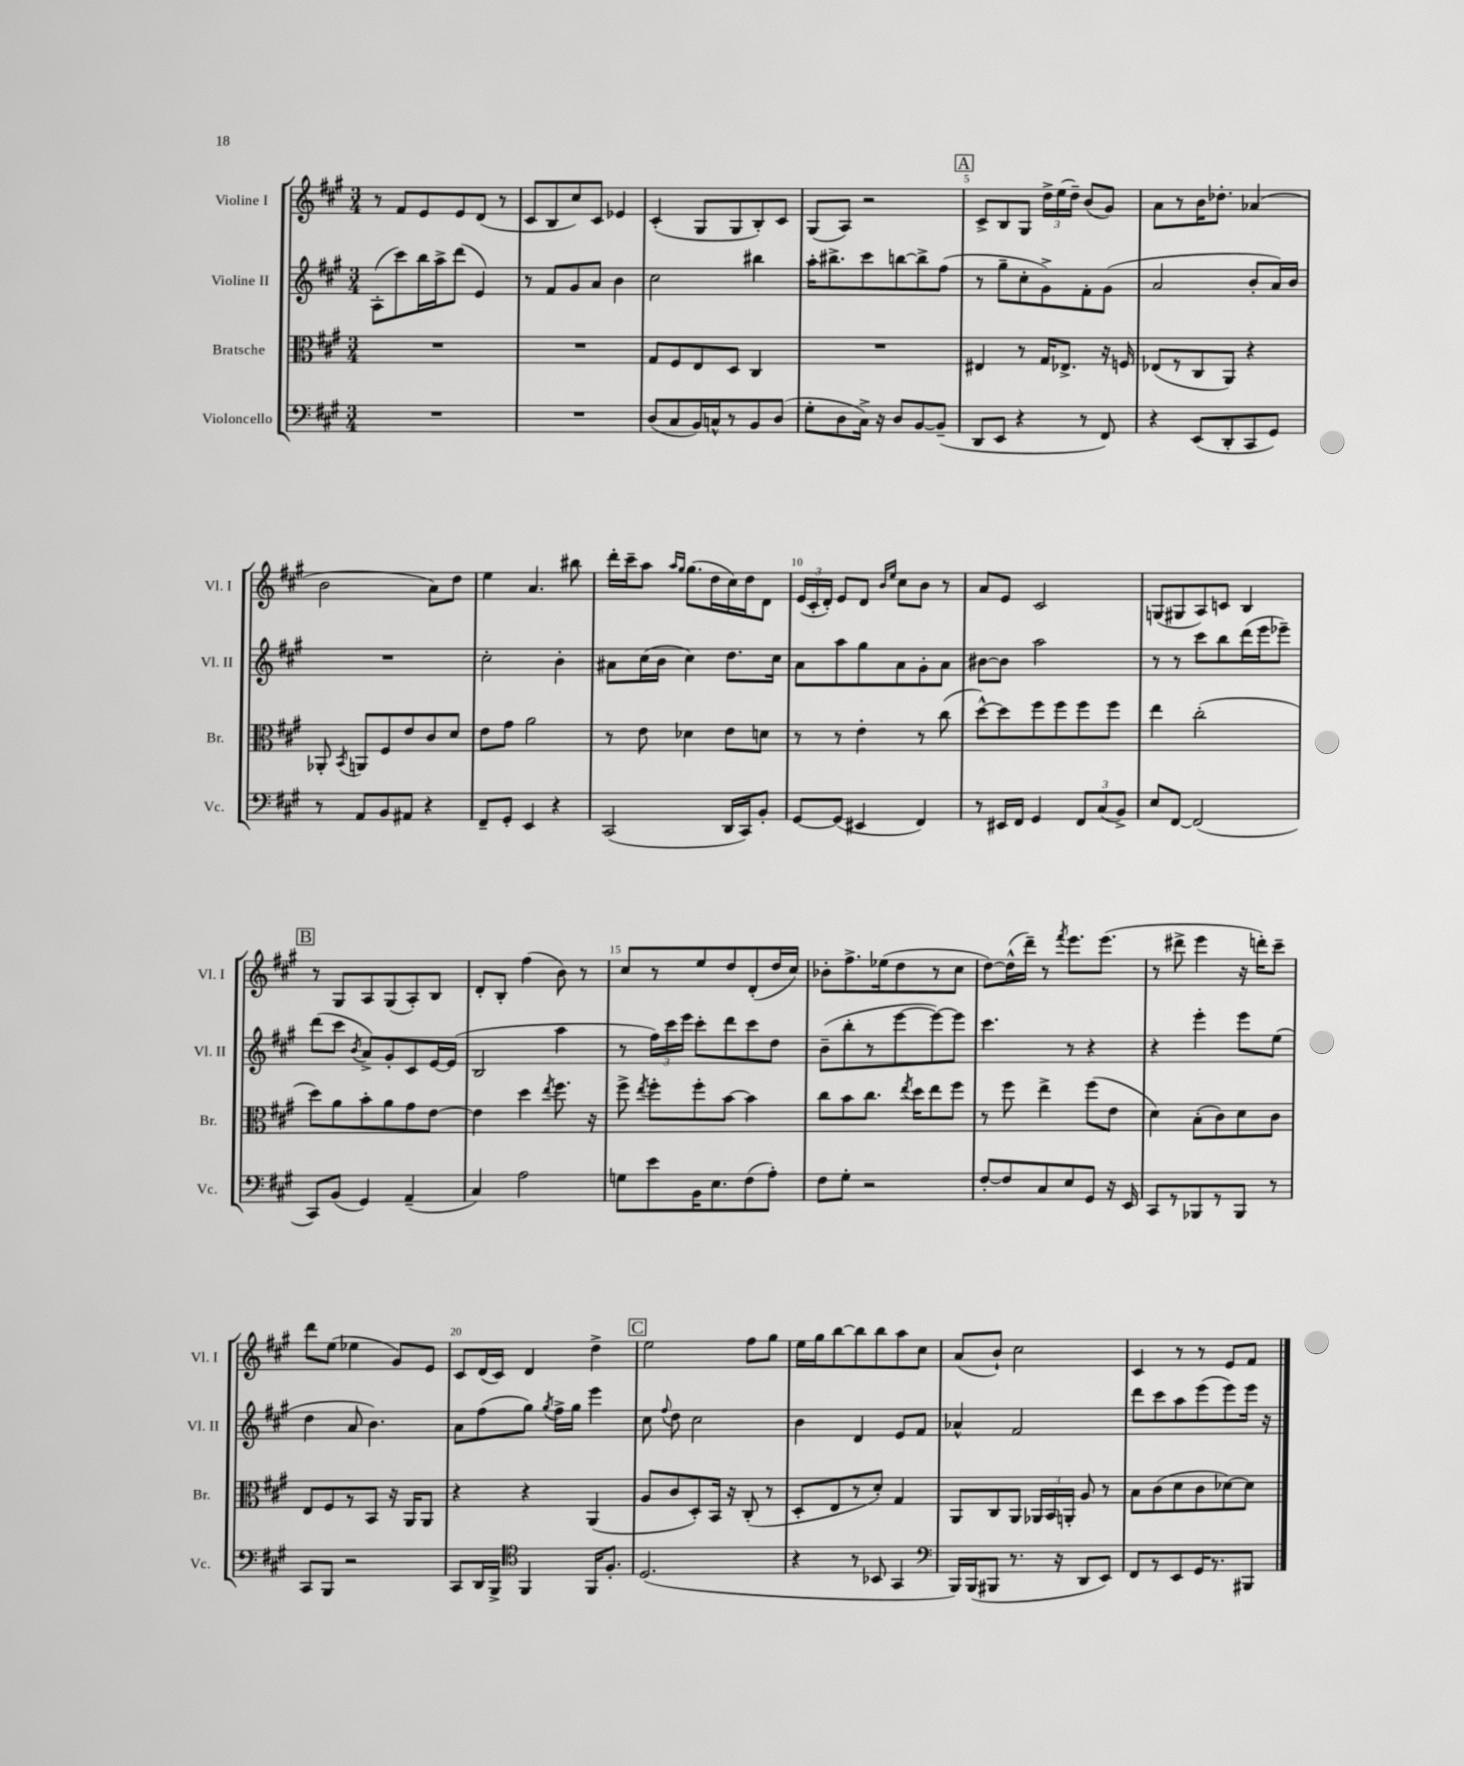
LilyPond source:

<<
\new StaffGroup <<
\new Staff = "s0" \with { instrumentName = "Violine I" shortInstrumentName = "Vl. I" } {
    \clef treble \key a \major \numericTimeSignature \time 3/4
    \autoBeamOff r8 fis'8[ e'8 e'8 d'8]( r8 |
    cis'8[ b8 cis''8) cis'8] ees'4 |
    cis'4-.( gis8[ gis8 b8-.) cis'8] |
    gis8[( a8]) r2 |
    \mark \markup { \box "A" } cis'8[-> b8 gis8] \tuplet 3/2 { d''16[-> e''16( d''16]--) } b'8[( gis'8]) |
    a'8[ r8 b'16 des''8.]-. aes'4( |
    b'2 a'8[) d''8] |
    e''4 a'4. bis''8 |
    d'''16[-. cis'''16-- a''8] \grace { a''16[ gis''16] } gis''8.[( d''16 cis''16) d''16 d'8] |
    \tuplet 3/2 { e'16[( cis'16-. d'16]-.) } e'8[ d'8] \grace { b'16[ e''16] } cis''8[ b'8] r8 |
    a'8[ e'8] cis'2 |
    g8[( gis8 a8) c'8] b4 |
    \mark \markup { \box "B" } r8 gis8[ a8 gis8( a8-.) b8] |
    d'8[-. b8]-. fis''4( b'8) r8 |
    cis''8[ r8 e''8 d''8 d'8-.( d''16 cis''16]) |
    bes'8[-. fis''8.-> ees''16( d''8 r8 cis''8] |
    d''8[~) d''16-^( d'''16]--) r8 \acciaccatura { fis'''8 } e'''8.[ e'''8.]( |
    r8 dis'''8-> e'''4 r16 d'''16[-.) cis'''8]-- |
    d'''8[ e''8]( ees''4 gis'8[) e'8] |
    cis'8[ d'16( cis'16]) d'4 d''4-> |
    \mark \markup { \box "C" } e''2 fis''8[ gis''8] |
    e''16[ gis''16 b''8~ b''8 b''8 a''8 cis''8] |
    a'8[( b'8]-!) cis''2 |
    cis'4 r8 r8 e'8[ fis'8] \bar "|." |
}
\new Staff = "s1" \with { instrumentName = "Violine II" shortInstrumentName = "Vl. II" } {
    \clef treble \key a \major \numericTimeSignature \time 3/4
    \autoBeamOff a8[-.( cis'''8) b''16 a''16-> d'''8]( e'4) |
    r8 fis'8[ gis'8 a'8] b'4 |
    cis''2 bis''4 |
    a''16[-. bis''8.-> cis'''8 b''8~ b''8-> fis''8]( |
    \mark \markup { \box "A" } r8 gis''8[-- cis''8-. gis'8->) fis'8-. gis'8]( |
    a'2 b'8[-. a'16) b'16] |
    R2. |
    cis''2-. b'4-. |
    ais'8[ cis''16( b'16] cis''4) d''8.[ cis''16] |
    a'8[ a''8 gis''8 a'8 gis'8-. a'8] |
    bis'8[~ bis'8] a''2 |
    r8 r8 cis'''8[ b''8 d'''16( e'''16 ees'''8]--) |
    \mark \markup { \box "B" } d'''8[( cis'''8] \acciaccatura { b'8 } a'8[->) gis'8-. cis'8 e'16~ e'16]( |
    b2 a''4 |
    r8 \tuplet 3/2 { fis''16[) cis'''16 e'''16] } cis'''8[-. d'''8 cis'''8 d''8] |
    b'8[--( b''8-. r8 e'''8~ e'''8~) e'''8] |
    cis'''4. r8 r4 |
    r4 e'''4-. e'''8[ e''8]( |
    d''4 a'8 b'4.) |
    a'8[ fis''8( gis''8]) \acciaccatura { gis''8 } fis''16[-> gis''16] e'''4 |
    \mark \markup { \box "C" } cis''8 \appoggiatura { fis''8 } d''8 cis''2 |
    b'4 d'4 e'8[ fis'8] |
    aes'4-^ fis'2 |
    d'''8[ cis'''8 a''8 e'''8( e'''8) e'''16] r16 \bar "|." |
}
\new Staff = "s2" \with { instrumentName = "Bratsche" shortInstrumentName = "Br." } {
    \clef alto \key a \major \numericTimeSignature \time 3/4
    \autoBeamOff R2. |
    R2. |
    gis8[ fis8 e8 d8] cis4 |
    R2. |
    \mark \markup { \box "A" } eis4 r8 gis16[ ees8.]-> r16 f16 |
    ees8[( r8 cis8 a,8]) r4 |
    aes,8-. \acciaccatura { b,8 } a,8[ fis8 e'8 cis'8 d'8] |
    e'8[ gis'8] a'2 |
    r8 e'8 des'4 e'8[ d'8] |
    r8 r8 e'4-. r8 cis''8( |
    d''8[~-^) d''8 fis''8 fis''8 fis''8 fis''8] |
    e''4 cis''2-.( |
    \mark \markup { \box "B" } d''8[) a'8 b'8-. a'8 gis'8 e'8]~ |
    e'4 d''4 \acciaccatura { e''8 } fis''8. r16 |
    fis''8-> \acciaccatura { e''8 } fis''8[-. fis''8-. b'8]~ b'4 |
    cis''8[ b'8 cis''8.] \acciaccatura { e''8 } d''16[ e''8 fis''8] |
    r8 fis''8 e''4-> fis''8[( e'8] |
    d'4) b8[-.( cis'8) d'8 cis'8] |
    e8[ fis8 r8 b,8] r16 a,16[ a,8] |
    r4 r4 a,4( |
    \mark \markup { \box "C" } a8[ cis'8 d8-.) b,16] r16 cis8-.( r8 |
    d8[-. e8 r8 d'8]-.) gis4 |
    a,8[ cis8 a,8] \tuplet 3/2 { aes,16[ b,16 a,16]-. } a8 r8 |
    b8[ cis'8( d'8 cis'8 des'8~) des'8] \bar "|." |
}
\new Staff = "s3" \with { instrumentName = "Violoncello" shortInstrumentName = "Vc." } {
    \clef bass \key a \major \numericTimeSignature \time 3/4
    \autoBeamOff R2. |
    R2. |
    d8[( cis8 b,16) c16-^ r8 b,8 d8]( |
    gis8[-. d8 cis16]->) r16 d8[ b,8~ b,8]--( |
    \mark \markup { \box "A" } d,8[ e,8] r4 r8 fis,8) |
    r4 e,8[( d,8-. cis,8 gis,8]) |
    r8 a,8[ b,8 ais,8] r4 |
    fis,8[-- gis,8]-. e,4 r4 |
    cis,2( d,16[ cis,16) b,8]-. |
    gis,8[~ gis,8]( eis,4 fis,4) |
    r8 eis,16[ fis,16] gis,4 \tuplet 3/2 { fis,8[ cis8( b,8]->) } |
    e8[ fis,8]~ fis,2( |
    \mark \markup { \box "B" } cis,8[) b,8]( gis,4) a,4--( |
    cis4) a2 |
    g8[ e'8 b,16 e8. fis8( a8]-.) |
    fis8[ gis8]-. r2 |
    fis8[~-. fis8 cis8 e8 gis,8] r16 e,16 |
    cis,8[ r8 bes,,8 r8 bes,,8] r8 |
    cis,8[ b,,8] r2 |
    cis,8[ d,16 b,,16]-> \clef tenor fis,4 fis,16[ fis8.]-. |
    \mark \markup { \box "C" } d2.( |
    r4 r8 bes,8 gis,4 |
    \clef bass b,,16[) b,,16( bis,,8] r8. r16 d,8[ e,8]) |
    fis,8[ r8 e,8 gis,16 r8. bis,,8] \bar "|." |
}
>>
>>
\layout { \context { \Score \override BarNumber.break-visibility = ##(#f #t #t) barNumberVisibility = #(every-nth-bar-number-visible 5) } }
